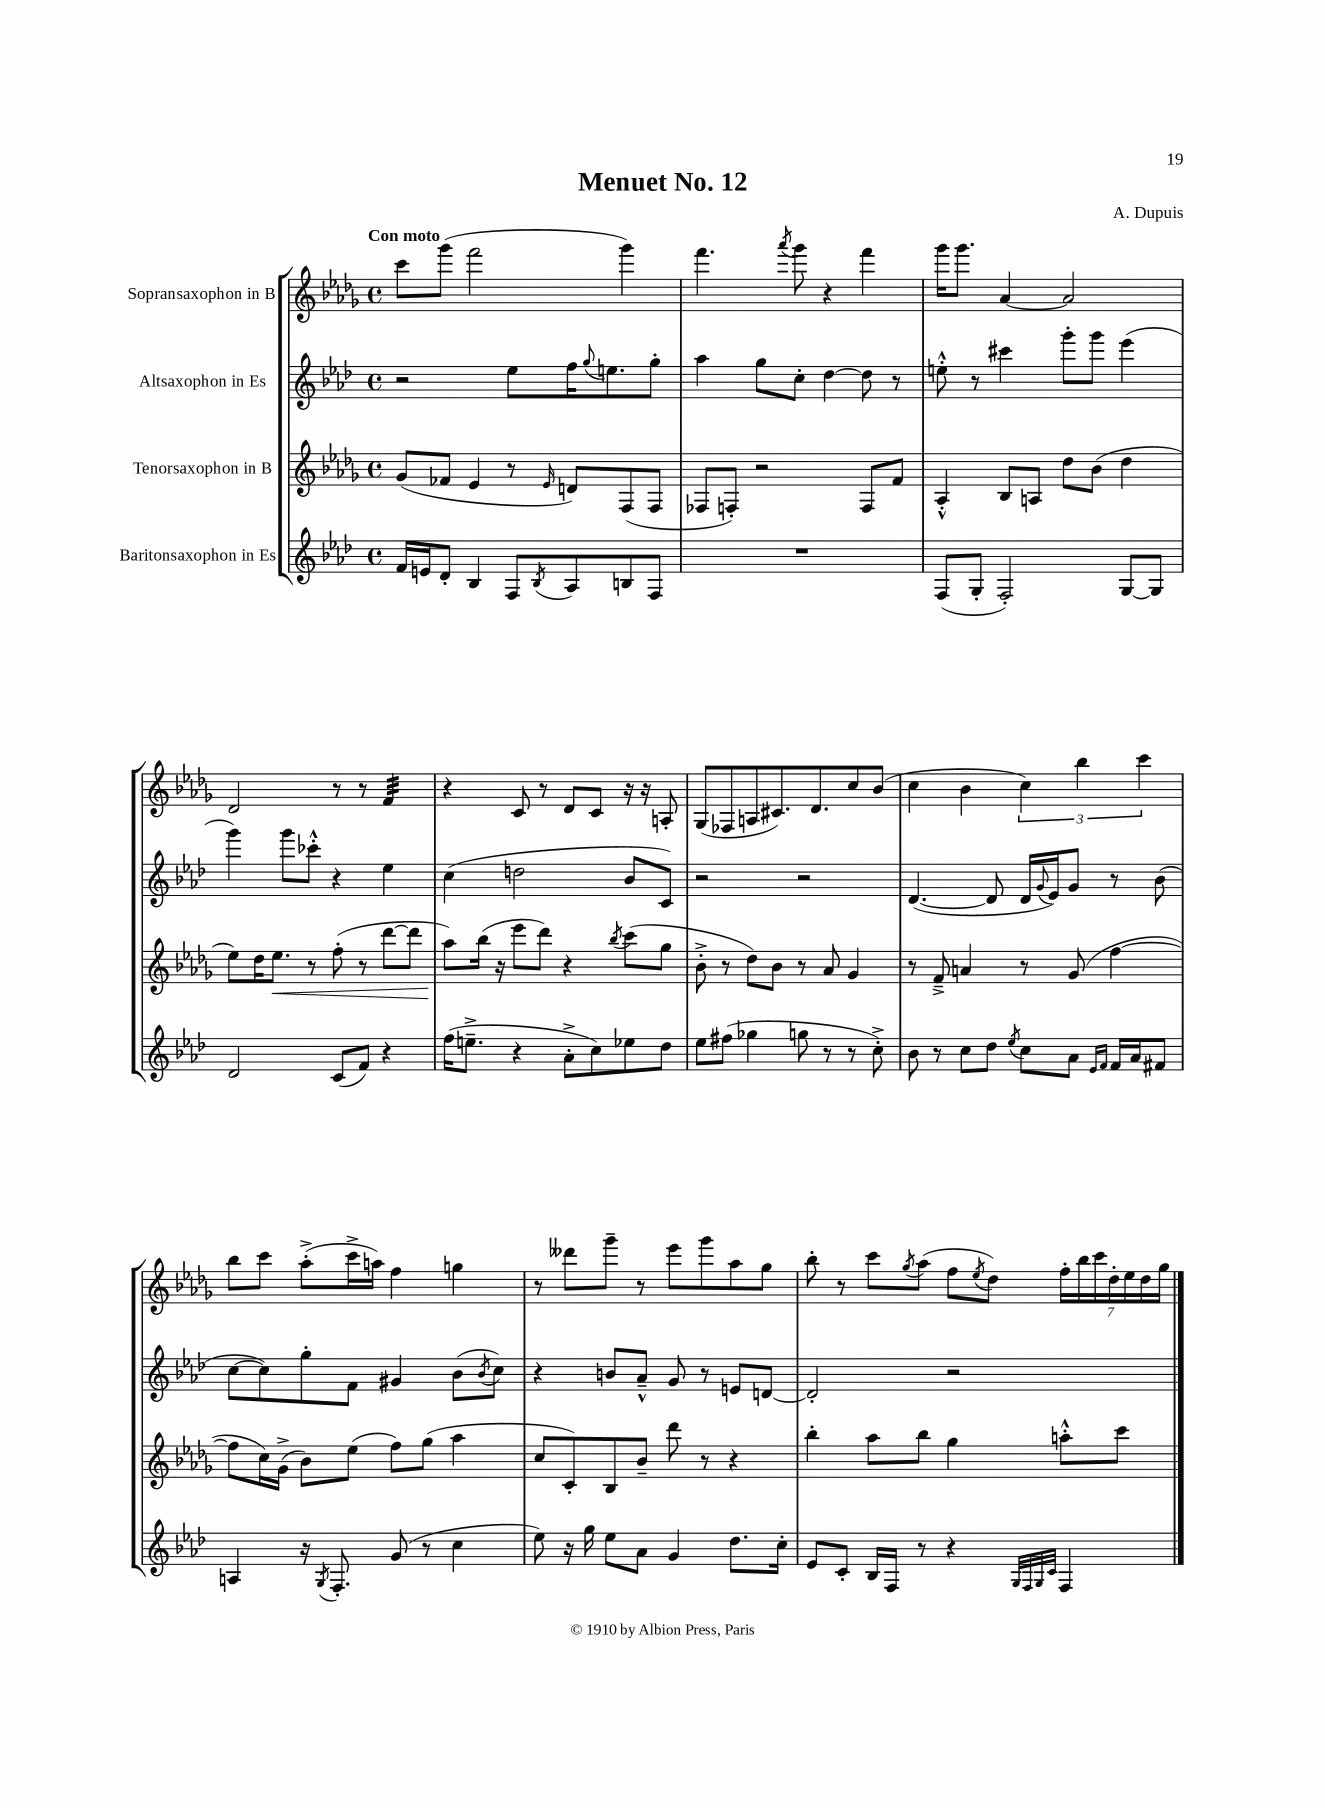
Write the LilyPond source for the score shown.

\header { title = "Menuet No. 12" composer = "A. Dupuis" }
<<
\new StaffGroup <<
\new Staff = "s0" \with { instrumentName = "Sopransaxophon in B" } {
    \clef treble \key des \major \defaultTimeSignature \time 4/4 \tempo "Con moto"
    c'''8 ges'''8( f'''2 ges'''4) |
    f'''4. \acciaccatura { aes'''8 } ges'''8 r4 f'''4 |
    ges'''16 ges'''8. aes'4~ aes'2 |
    des'2 r8 r8 f'4:32 |
    r4 c'8 r8 des'8 c'8 r16 r16 a8-. |
    ges8( fes8 a8 cis'8.) des'8. c''8 bes'8( |
    c''4 bes'4 \tuplet 3/2 { c''4) bes''4 c'''4 } |
    bes''8 c'''8 aes''8-.->( c'''16-> a''16) f''4 g''4 |
    r8 deses'''8 ges'''8-- r8 ees'''8 ges'''8 aes''8 ges''8 |
    bes''8-. r8 c'''8 \acciaccatura { ges''8 } aes''8( f''8 \acciaccatura { ees''8 } des''8) \tuplet 7/4 { f''16-. bes''16 c'''16 des''16-. ees''16 des''16 ges''16 } \bar "|." |
}
\new Staff = "s1" \with { instrumentName = "Altsaxophon in Es" } {
    \clef treble \key aes \major \defaultTimeSignature \time 4/4
    r2 ees''8 f''16 \appoggiatura { g''8 } e''8. g''8-. |
    aes''4 g''8 c''8-. des''4~ des''8 r8 |
    e''8-.-^ r8 cis'''4 g'''8-. g'''8 ees'''4( |
    g'''4) g'''8 ces'''8-.-^ r4 ees''4 |
    c''4( d''2 bes'8 c'8) |
    r2 r2 |
    des'4.~( des'8 des'16 \appoggiatura { g'8 } ees'16) g'8 r8 bes'8( |
    c''8~ c''8) g''8-. f'8 gis'4 bes'8( \acciaccatura { bes'8 } c''8) |
    r4 b'8 aes'8---^ g'8 r8 e'8 d'8~ |
    d'2-. r2 \bar "|." |
}
\new Staff = "s2" \with { instrumentName = "Tenorsaxophon in B" } {
    \clef treble \key des \major \defaultTimeSignature \time 4/4
    ges'8( fes'8 ees'4 r8 \grace { ees'16 } d'8) f8( f8 |
    fes8 f8-.) r2 f8 f'8 |
    aes4-.-^ bes8 a8 des''8 bes'8( des''4 |
    ees''8) des''16 ees''8.\< r8 f''8-.( r8 des'''8~ des'''8 |
    aes''8\!) bes''16( r16 ees'''8 des'''8) r4 \acciaccatura { bes''8 } c'''8( ges''8 |
    bes'8-.-> r8 des''8) bes'8 r8 aes'8 ges'4 |
    r8 f'8---> a'4 r8 ges'8( f''4~ |
    f''8 c''16) ges'16->( bes'8) ees''8( f''8) ges''8( aes''4 |
    c''8 c'8-.) bes8 bes'8-- des'''8 r8 r4 |
    bes''4-. aes''8 bes''8 ges''4 a''8-.-^ c'''8 \bar "|." |
}
\new Staff = "s3" \with { instrumentName = "Baritonsaxophon in Es" } {
    \clef treble \key aes \major \defaultTimeSignature \time 4/4
    f'16 e'16 des'8-. bes4 f8 \acciaccatura { bes8 } aes8 b8 f8 |
    R1 |
    f8( g8-. f2-.) g8~ g8 |
    des'2 c'8( f'8) r4 |
    f''16( e''8.---> r4 aes'8-.-> c''8) ees''8 des''8 |
    ees''8 fis''8( ges''4 g''8 r8 r8 c''8-.->) |
    bes'8 r8 c''8 des''8 \acciaccatura { ees''8 } c''8 aes'8 \grace { ees'16 f'16 } f'16 aes'16 fis'8 |
    a4 r16 \acciaccatura { g8 } f8.-. g'8( r8 c''4 |
    ees''8) r16 g''16 ees''8 aes'8 g'4 des''8. c''16-. |
    ees'8 c'8-. bes16 f16 r8 r4 \grace { g32 f32 g32 c'32 } f4 \bar "|." |
}
>>
>>
\layout { \context { \Score \remove "Bar_number_engraver" } }
